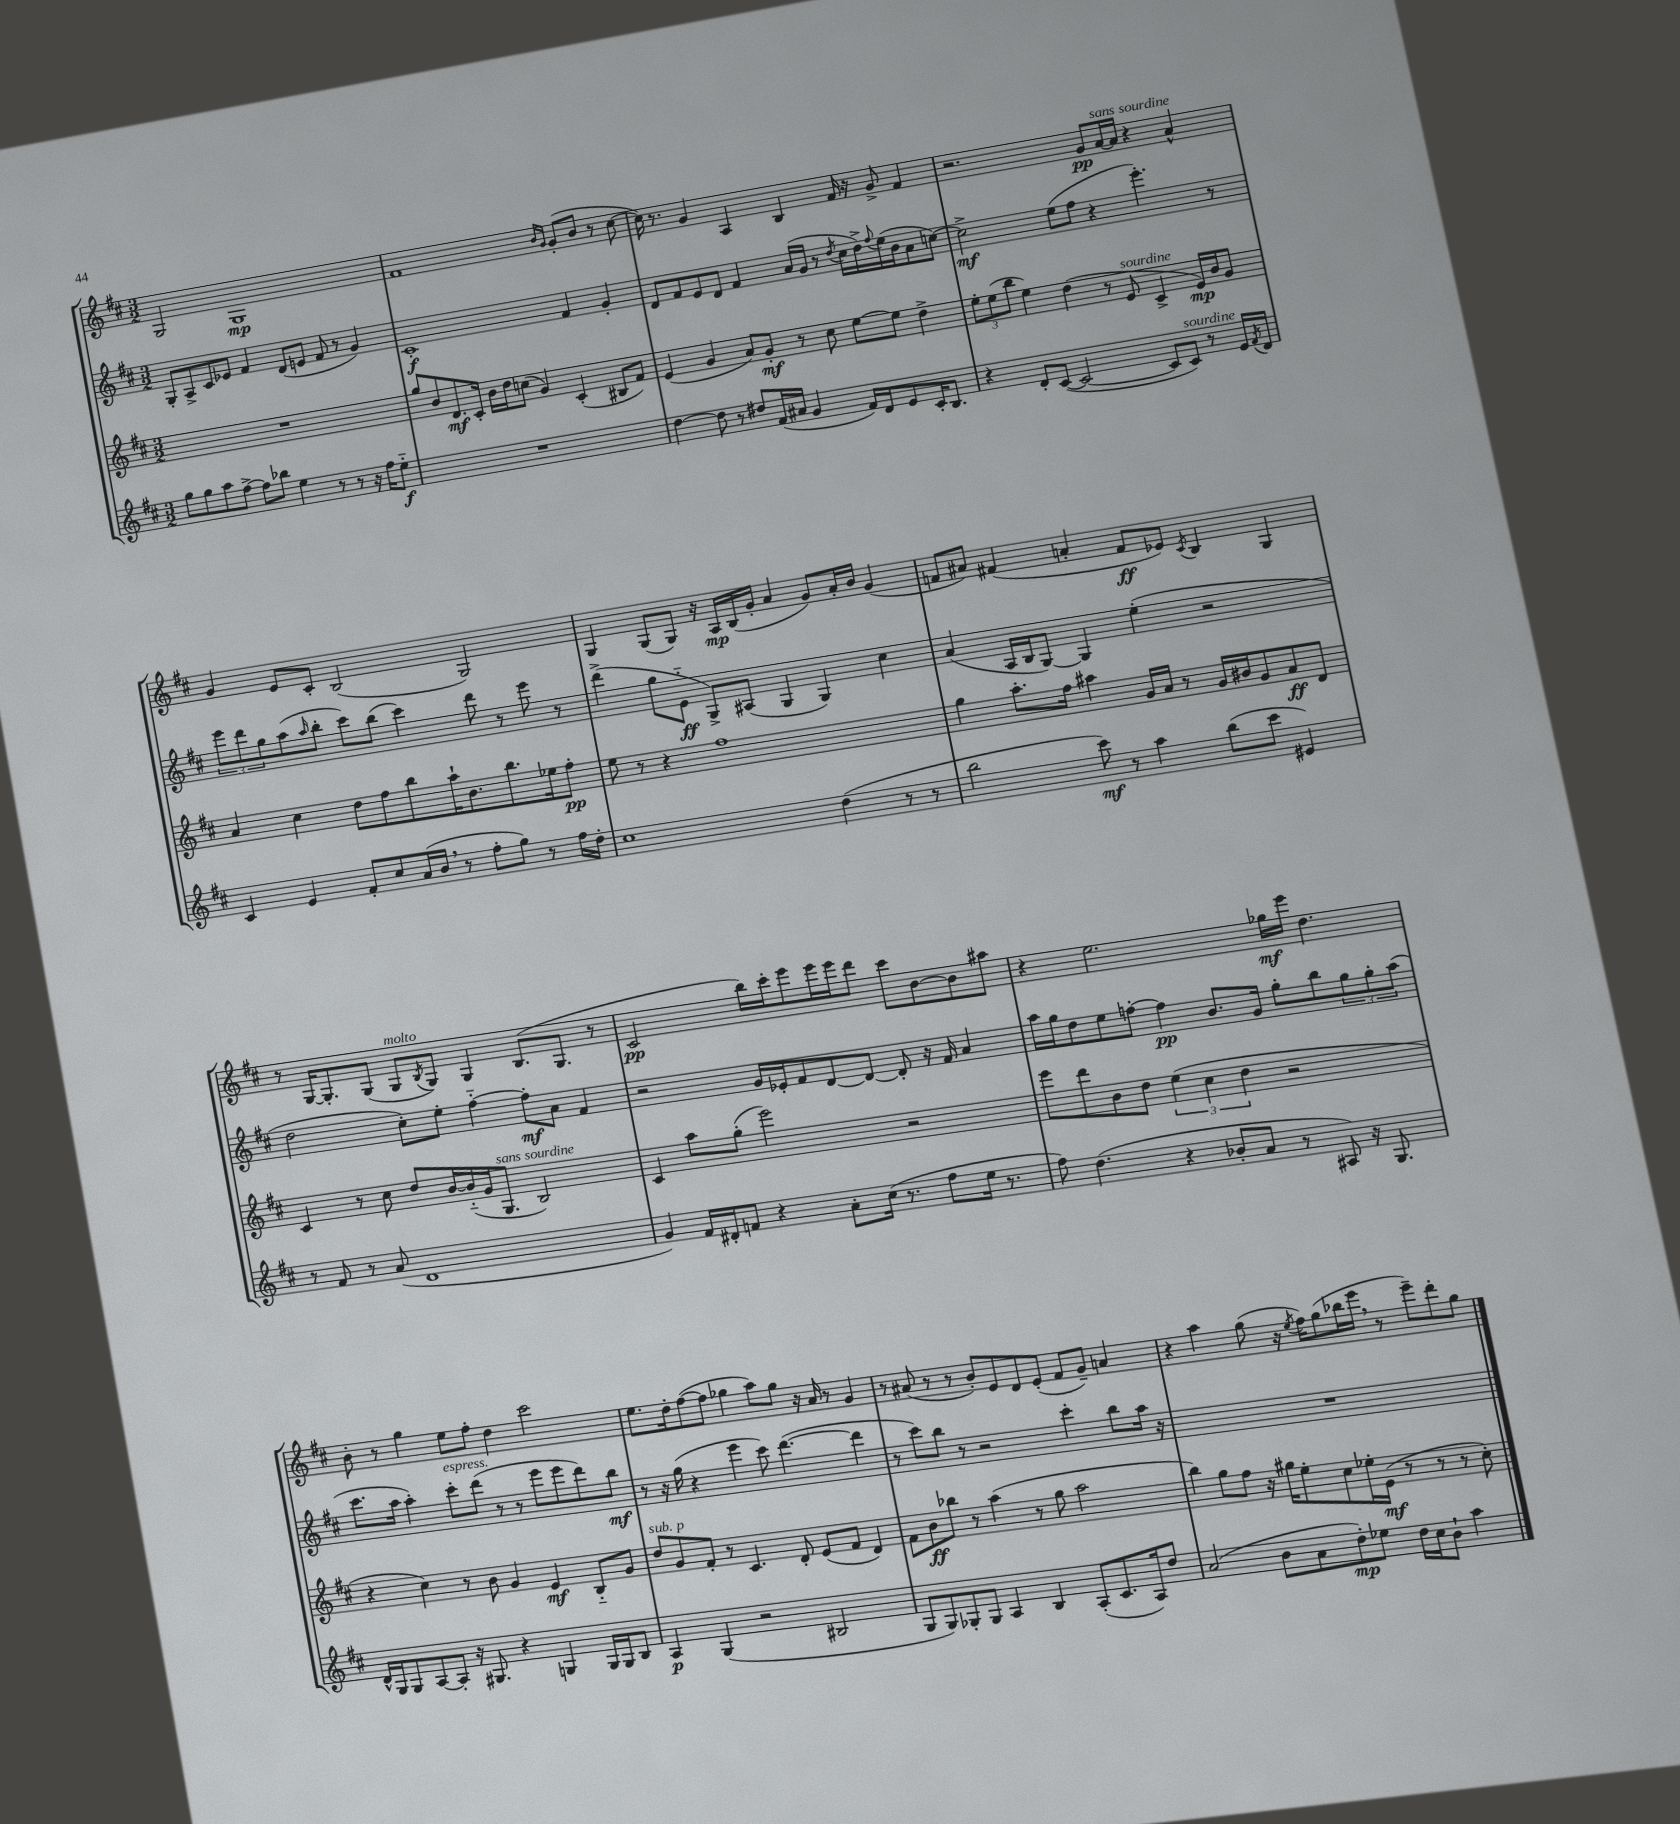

**kern	**kern	**kern	**kern
*staff4	*staff3	*staff2	*staff1
*clefG2	*clefG2	*clefG2	*clefG2
*k[f#c#]	*k[f#c#]	*k[f#c#]	*k[f#c#]
*M3/2	*M3/2	*M3/2	*M3/2
8gg\L	1.r	8G'/L	2G/
8gg\	.	8A^/	.
8aa\	.	8c#/	.
[8ff#^\J	.	8e-/J	.
8ff#\]L	.	4f#/	1G
8bb-\J	.	.	.
4ee\	.	(8d/L	.
.	.	8e/J	.
8r	.	8f#/	.
8r	.	8r	.
16r	.	4g/)	.
16ff#\LK	.	.	.
8ee'~\J	.	.	.
=	=	=	=
1.r	8gg/L	1c#'	1f#
.	8b/	.	.
.	8.d/	.	.
.	16c#'/Jk	.	.
.	16b\LL	.	.
.	16dd\J	.	.
.	(8cc\J	.	.
.	4g/)	.	.
.	.	.	16qqb/LL
.	.	.	16qqg/JJ
.	(4c#'/	4f#/	(8g'/L
.	.	.	8b/J
.	8B#/L	4g'/	8r
.	8f#/J)	.	[8cc#\
=	=	=	=
[4dd\	(4e/	8d/L	16cc#\])
.	.	.	8.r
.	.	8f#/	.
8dd\]	4g/	8e/	4g/
8r	.	8d/J	.
8dd#/L	8a/L)	4f#/	4A/
(16f#/L	8g'/J	.	.
16a#/JJ	.	.	.
4g/	8r	(16a/LL	4B/
.	.	16g/JJ	.
.	8cc#\	8r	.
.	.	8qdd/	.
16f#/LL)	[8ee\L	16cc#\LL	16f#/
16d/J	.	16dd^\)	16r
.	.	8qqff#/	.
8e/	8ee\]J	(16ee\	8g^/
.	.	16b\J	.
16c#'/K	4dd^\	8a\	4f#/
8.B/J	.	.	.
.	.	[8cc\J)	.
=	=	=	=
4r	12ee'\L	2cc^\]	2.r
.	(12ee\	.	.
.	12bb\J	.	.
8d'/L	4ee\)	.	.
([8c#/J	.	.	.
2c#/_	(4dd\	(8ee\L	.
.	.	8ff#\J	.
.	8r	4r	8g/L
.	8e/	.	[16a/L
.	.	.	16a/]JJ
8c#/]L	4c#^/	4.eee'\)	4r
8c#/J)	.	.	.
8r	16e/LL)	.	4a^^/
.	16b/J	.	.
16e/LL	8g/J	8r	.
8qf#/	.	.	.
16d/JJ	.	.	.
=	=	=	=
4c#/	4a/	12eee\L	4g/
.	.	12ddd\	.
.	.	12gg\	.
4e/	4cc#\	(8aa\	8e/L
.	.	16qqaa/	.
.	.	8bb'\J	8c#'/J
8f#'/L	8dd\L	8ccc#\L)	(2B/
8cc#/	8ff#\	(8bb\J	.
(16a/L	8bb\	4ccc#\)	.
16b/JJ	.	.	.
8r	16aa`\K	.	.
.	8.b\	.	.
8ff#'\L	.	8ddd\	2G/)
8gg\J)	8.bb\	8r	.
8r	.	8eee\	.
.	16ee-\k	.	.
16ff#\LL	8ff#'\J	8r	.
16dd'\JJ	.	.	.
=	=	=	=
1cc#	8ee\	(4ddd^\	4G/
.	8r	.	.
.	4r	8gg\L	(8G/L
.	.	8e'~\J	8G/J)
.	1ff#	8G^/L)	16r
.	.	.	16A/LL
.	.	(8A#/J	(16B/
.	.	.	16g'/JJ
.	.	4G/	4a/
(4dd\	.	4G/)	8g/L)
.	.	.	16a'/L
.	.	.	16b/JJ
8r	.	4cc#\	(4g/
8r	.	.	.
=	=	=	=
2bb\	4gg\	(4a/	8f/L
.	.	.	8a#/J)
.	8.aa'\L	16A/LL	(4f#/
.	.	16B/J	.
.	.	[8G/J)	.
.	16ff#\Jk	.	.
8ccc#\)	4aa#\	4G/]	4a'/
8r	.	.	.
4aa\	16g/LL	(4ee'\	8f#/L
.	16a/JJ	.	.
.	8r	.	8e-/J)
.	.	.	8qc#/
(8bb\L	16g/LL	2r	4B/
.	16b#/J	.	.
8ccc#\J	8g/	.	.
4e#/)	8a/	.	4G/
.	8d/J	.	.
=	=	=	=
8r	4c#/	2dd\	8r
8f#/	.	.	[16G/LK
.	.	.	8.G'/]
8r	8r	.	.
(8a/	8cc#\	.	(8G/J
1d	8dd/L	8cc#'\L)	8G/L
.	.	.	8qB/
.	[16b/L	8ee'\J	8G/J)
.	(16b'~/]	.	.
.	16g/J	[4ff#'~\	4G/
.	8.G/J	.	.
.	2B/)	8ff#'\]L	(8.B/L
.	.	8a\J	.
.	.	.	8.G/J
.	.	4f#/	.
.	.	.	8r
=	=	=	=
4g/)	4c#/	2r	2c#/
16f#/LL	8aa\L	.	.
16d#'/J	.	.	.
8f/J	(8gg'\J	.	.
4r	2eee\)	16g/LL	16bb\LL)
.	.	16e-'/J	16ccc#'\J
.	.	8f#/	8eee\
8a'\L	.	[8d/	16eee\L
.	.	.	16eee\J
(16cc#\Jk	.	8d/_J	8ddd\J
8.r	.	.	.
.	2r	8d'/]	8ccc#\L
8ff#\L	.	16r	[8b\
.	.	16f#/	.
16ee\Jk	.	4a/	8b\]
8.r	.	.	.
.	.	.	8aa#\J
=	=	=	=
8ff#\)	8eee\L	16aa\LL	4r
.	.	16gg\J	.
(4.dd\	8ddd\	8dd\	.
.	8b\	8ee\	2.ee\
.	8dd\J	[8ff'\J	.
4r	(6ee\	4ff\]	.
.	6cc#\	.	.
8b-'/L	.	8.b/L	.
.	6dd\	.	.
8a/J	.	.	.
.	.	16g/Jk	.
8r	2r	8gg'\L	16gg-\LL
.	.	.	16eee\JJ
8A#/)	.	8bb\	4.dd\
16r	.	12gg\	.
8.G/	.	.	.
.	.	12gg'\	.
.	.	(12aa\J	.
=	=	=	=
16d^^/LL	4r	8.ccc#\L	8b'\
16G/J	.	.	.
8G/	.	.	8r
.	.	16aa\Jk	.
[8A/	4cc#\)	4aa'\)	4gg\
8A'/]J	.	.	.
16r	8r	8ccc#'\L	8ee\L
8.G#/	.	.	.
.	8b\	(8ddd\J	8ff#'\J
4r	4g/	8r	4dd\
.	.	8r	.
4G/	4e/	8eee\L	2ccc#\
.	.	8eee\	.
16G/LL	8B'~/L	8ddd\)	.
16G/J	.	.	.
8B/J	8g/J	8bb\J	.
=	=	=	=
4A/	8dd/L	8r	8.ee\L
.	8g/	16r	.
.	.	(16gg\	16dd'\k
(4G/	8f#'/J	4r	([8ff#\
.	8r	.	8ff#\]J
2r	4.c#/	4eee\	4gg-\
.	.	8ccc#\)	8aa\L)
.	8d'/	([4.ddd\	8gg-\J
2B#/	(8e/L	.	16r
.	.	.	16a/
.	8f#/J	.	8r
.	4d/)	4ddd\]	4g/
=	=	=	=
8G/L	8f#\L	8r	8r
8G/)	8b\	8ccc#\L)	(8a#/
8G-'/	8bb-\J	8bb\J	8r
8G-/J	8r	8r	8r
4A/	(4aa\	2r	8b'/L)
.	.	.	8e/
4B/	8r	.	8d/
.	8gg\	.	(8e'/J
(8A'/L	2aa\	4ccc#'\	8f#/L
8.c#/	.	.	8g~/J)
.	.	8bb\L	4a/
16A/k)	.	.	.
8dd/J	.	16aa\Jk	.
.	.	16r	.
=	=	=	=
(2a/	4bb\)	1.r	4r
.	8gg\L	.	4aa\
.	8ff#\J	.	.
8b\L	16r	.	(8gg\
.	16gg#\LK	.	.
8a\	8ee'\	.	16r
.	.	.	8qee/
.	.	.	16ff#\LK)
8dd'\)	8cc#\	.	(8gg\
8ee-\J	16ee-'\L	.	16bb-\L
.	(16e\JJ	.	16eee\JJ
16dd\LL	8r	.	8r
16cc#\J	.	.	.
8b`\J	8r	.	8eee~\L)
4aa\	8r	.	8ddd'\
.	8cc#'\)	.	8gg\J
==	==	==	==
*-	*-	*-	*-
